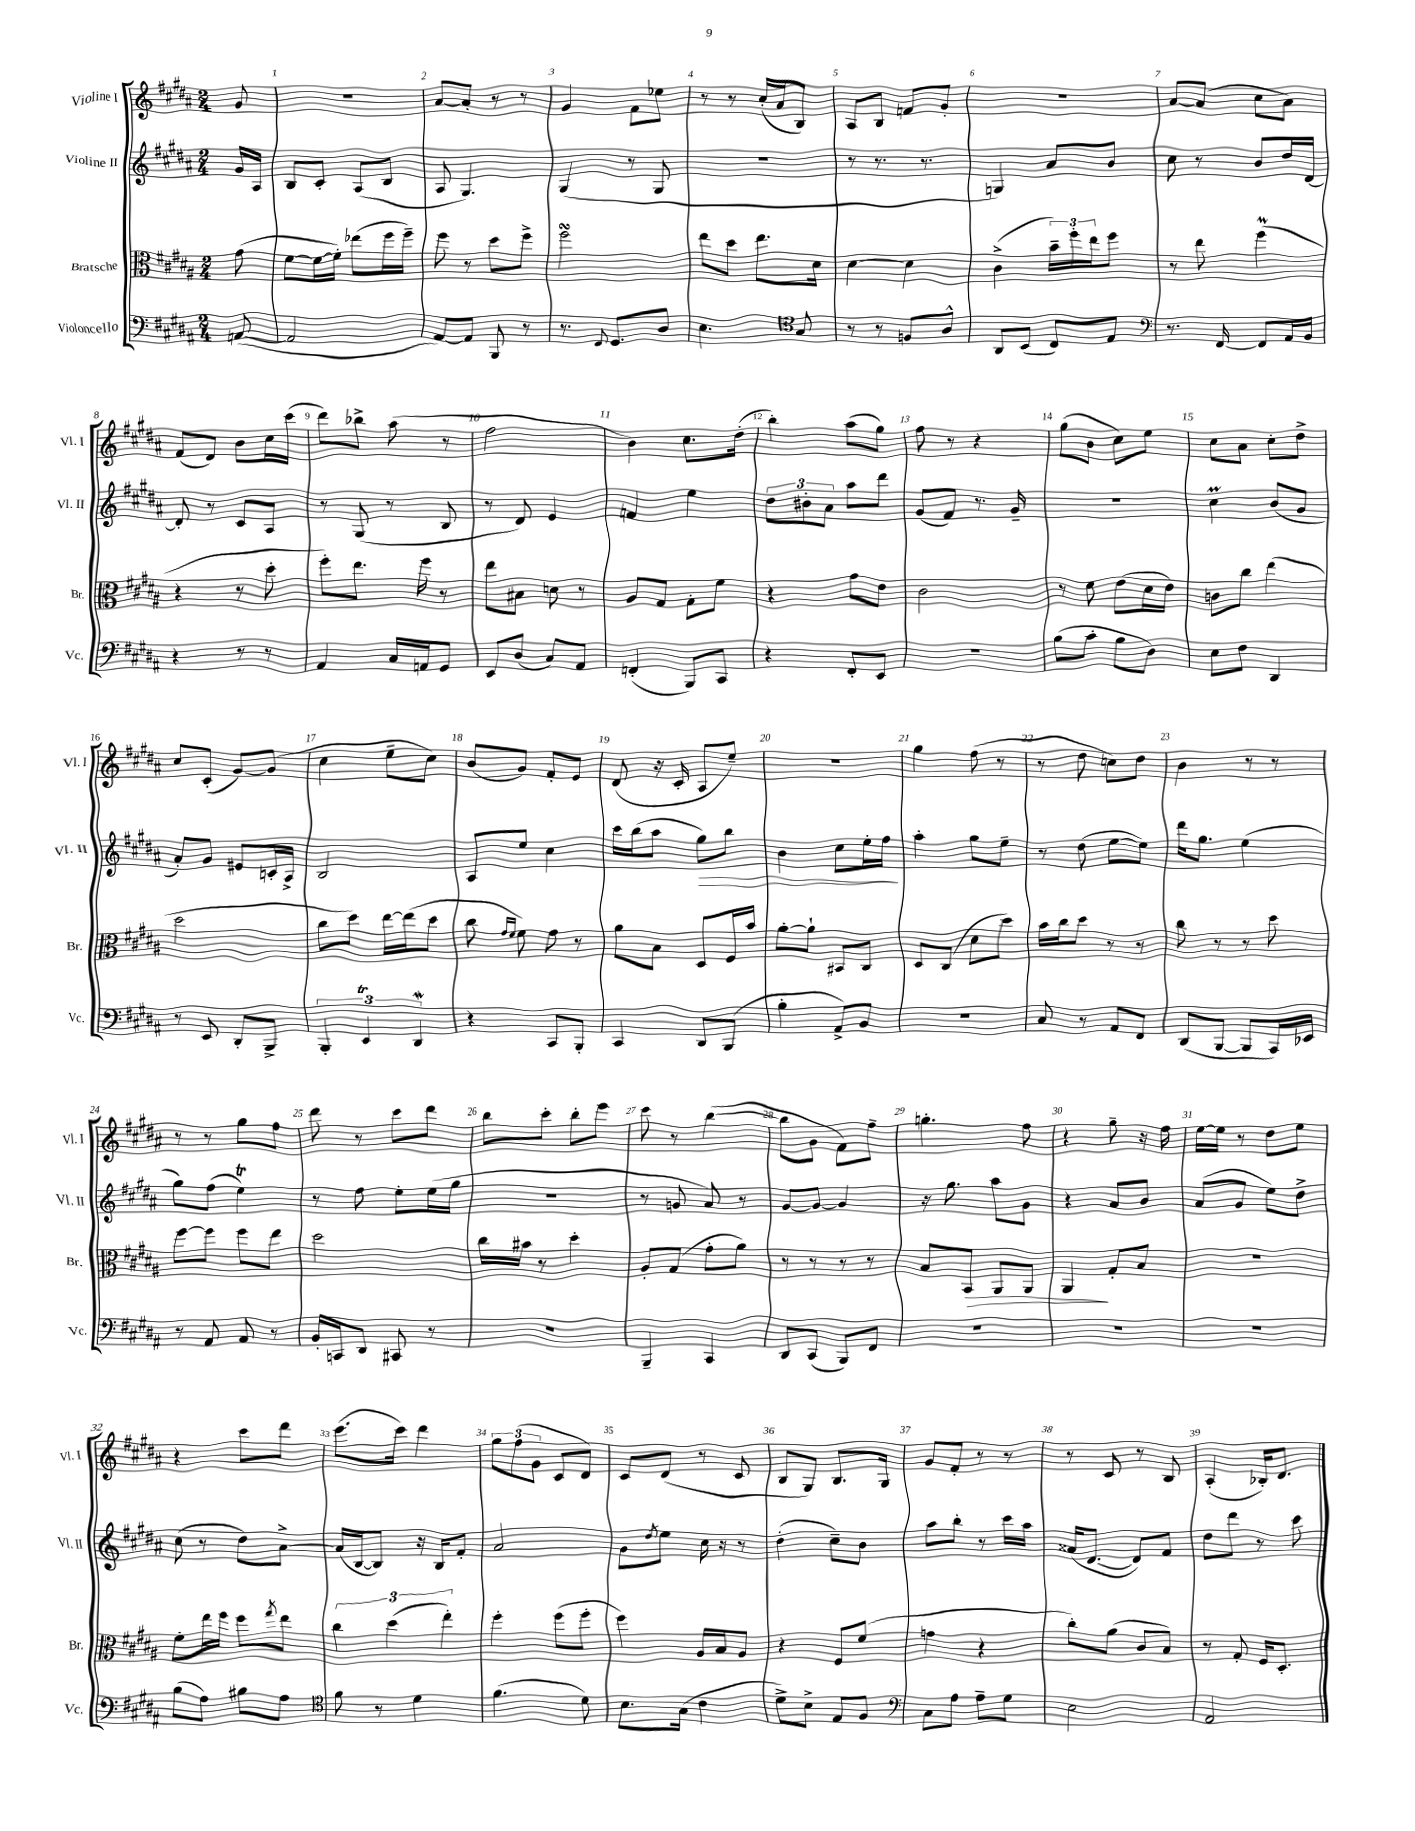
<<
\new StaffGroup <<
\new Staff = "s0" \with { instrumentName = "Violine I" shortInstrumentName = "Vl. I" } {
    \clef treble \key b \major \numericTimeSignature \time 2/4 \partial 8
    gis'8 |
    R2 |
    ais'8~ ais'8-. r8 r8 |
    gis'4 fis'8 ees''8 |
    r8 r8 cis''16-.( ais'16 b8) |
    ais8 b8 f'8 gis'8-. |
    R2 |
    ais'8~ ais'8( cis''8 ais'8) |
    fis'8( dis'8) b'8 cis''16 cis'''16( |
    dis'''8) bes''8-> ais''8( r8 |
    fis''2 |
    b'4) cis''8. dis''16-.( |
    b''4-.) ais''8( gis''8) |
    fis''8 r8 r4 |
    gis''8( b'8 cis''8) e''8 |
    cis''8 ais'8 cis''8-. dis''8-> |
    cis''8 cis'8-.( gis'8~) gis'8( |
    cis''4 e''8-- cis''8) |
    b'8( gis'8) fis'8-. e'8 |
    dis'8( r16 cis'16-. ais8 e''8--) |
    r2 |
    gis''4 fis''8( r8 |
    r8 dis''8 c''8) dis''8 |
    b'4 r8 r8 |
    r8 r8 gis''8 fis''8 |
    dis'''8 r8 cis'''8 dis'''8 |
    b''8 cis'''8-. b''8-. e'''8 |
    cis'''8 r8 b''4~( |
    b''8 gis'8 fis'8) fis''8-- |
    g''4.-. fis''8 |
    r4 gis''8-- r16 fis''16 |
    e''16~ e''16 r8 dis''8 e''8 |
    r4 cis'''8 dis'''8 |
    e'''8.( cis'''16) dis'''4 |
    \tuplet 3/2 { gis''8 fis''8( gis'8 } cis'8 dis'8) |
    cis'8 dis'8( r8 cis'8 |
    b8 gis8) b8. gis16 |
    gis'8 fis'8-. r8 r8 |
    r8 cis'8 r8 b8 |
    ais4-.( bes16-.) dis'8. \bar "|." |
}
\new Staff = "s1" \with { instrumentName = "Violine II" shortInstrumentName = "Vl. II" } {
    \clef treble \key b \major \numericTimeSignature \time 2/4 \partial 8
    gis'16 ais16 |
    b8 cis'8-. ais8( b8 |
    ais8 gis4.) |
    gis4( r8 gis8 |
    r2 |
    r8 r8. r8. |
    g4) ais'8 b'8 |
    cis''8 r8 b'8 dis''16 dis'16~ |
    dis'8-. r8 cis'8 ais8 |
    r8 gis8( r8 b8 |
    r8 dis'8) e'4 |
    f'4 e''4 |
    \tuplet 3/2 { dis''8 bis'8-. ais'8 } ais''8 dis'''8 |
    gis'8( fis'8) r8. gis'16-- |
    R2 |
    cis''4\prall b'8( gis'8 |
    ais'8-.) gis'8 eis'8 c'16-. ais16-> |
    b2 |
    ais8 e''8 cis''4 |
    cis'''16 b''16( ais''8 gis''8\>) b''8 |
    b'4 cis''8 e''16-. fis''16\! |
    ais''4-. gis''8 e''8-- |
    r8 dis''8( e''8~ e''8) |
    dis'''16 gis''8. e''4( |
    gis''8) fis''8( e''4\trill) |
    r8 fis''8 e''8-. e''16( gis''16 |
    r2 |
    r8 g'8 ais'8) r8 |
    gis'8~ gis'8~ gis'4 |
    r16 gis''8. ais''8 gis'8 |
    r4 ais'8 b'8 |
    ais'8( gis'8 e''8) dis''8-> |
    cis''8( r8 dis''8) ais'8~-> |
    ais'16( b16~ b8) r16 b16 fis'8-. |
    ais'2 |
    gis'8 \acciaccatura { dis''8 } e''8 cis''16 r16 r8 |
    dis''4-.( cis''8--) b'8 |
    ais''8 b''8-. r8 cis'''16 ais''16 |
    aisis'16( dis'8.~ dis'8) fis'8 |
    dis''8 dis'''8 r8 cis'''8 \bar "|." |
}
\new Staff = "s2" \with { instrumentName = "Bratsche" shortInstrumentName = "Br." } {
    \clef alto \key b \major \numericTimeSignature \time 2/4 \partial 8
    gis'8( |
    fis'8~ fis'16~ fis'16-.) ees''8( fis''16 fis''16--) |
    fis''8 r8 dis''8 fis''8-> |
    fis''2\turn |
    e''8 dis''8 e''8. dis'16 |
    dis'4~ dis'4 |
    cis'4->( \tuplet 3/2 { b'16--) fis''16-. e''16 } fis''8 |
    r8 e''8 fis''4\prall( |
    r4 r8 dis''8-. |
    fis''8-.) e''8. fis''16 r8 |
    e''8 bis8 d'8 r8 |
    ais8 gis8 gis8-. fis'8 |
    r4 gis'8 e'8 |
    cis'2 |
    r8 fis'8 e'8( dis'16 e'16) |
    c'8 cis''8 e''4( |
    dis''2 |
    cis''8 dis''8) e''16~ e''16( dis''8 |
    cis''8 \grace { gis'16 fis'16 } fis'8) gis'8 r8 |
    ais'8 b8 dis8 fis16 b'16 |
    ais'8~-. ais'8-! bis,8 cis8 |
    dis8 cis8( dis'8 dis''8) |
    b'16 cis''16 dis''8 r8 r8 |
    cis''8 r8 r8 dis''8 |
    fis''8~ fis''8 fis''8 e''8 |
    dis''2 |
    cis''16 bis'16 r8 dis''4-. |
    ais8-. gis8( gis'8-. ais'8) |
    r8 r8 r8 r8 |
    b8 b,8\> ais,8 ais,8 |
    ais,4\! gis8-. b8 |
    r2 |
    fis'8-. e''16 fis''16 fis''8 \acciaccatura { gis''8 } e''8 |
    \tuplet 3/2 { cis''4 dis''4( e''4-.) } |
    fis''4-. fis''8( fis''8-. |
    fis''4) ais16 b16 ais8 |
    r4 fis8 fis'8( |
    g'4 r4 |
    cis''8-.) ais'8( cis'8 b8) |
    r8 gis8-. fis16 dis8.-. \bar "|." |
}
\new Staff = "s3" \with { instrumentName = "Violoncello" shortInstrumentName = "Vc." } {
    \clef bass \key b \major \numericTimeSignature \time 2/4 \partial 8
    a,8~( |
    a,2 |
    ais,8~) ais,8 b,,8 r8 |
    r8. \appoggiatura { fis,8 } gis,8. dis8 |
    e4. \clef tenor gis8 |
    r8 r8 f8 ais8-^ |
    ais,8 b,8( cis8) e8 |
    \clef bass r8. fis,16~ fis,8 ais,16 b,16 |
    r4 r8 r8 |
    ais,4 cis16 a,16 gis,8 |
    e,8 dis8( cis8) ais,8 |
    f,4-.( b,,8) cis,8 |
    r4 fis,8-. e,8 |
    r2 |
    b8( cis'8-. b8 dis8) |
    e8 fis8 dis,4 |
    r8 e,8 dis,8-. b,,8-> |
    \tuplet 3/2 { b,,4-. e,4\trill dis,4\mordent } |
    r4 cis,8 b,,8-. |
    cis,4 dis,8 b,,8( |
    b4-. ais,8->) b,8 |
    R2 |
    cis8 r8 ais,8 fis,8 |
    dis,8( b,,8~ b,,8 cis,16) ees,16 |
    r8 ais,8 ais,8 r8 |
    b,16-. c,16 dis,8 cis,8 r8 |
    R2 |
    b,,4-- cis,4 |
    dis,8 cis,8( b,,8) fis,8 |
    R2 |
    R2 |
    R2 |
    b8( ais8) bis8 ais8 |
    \clef tenor fis'8 r8 dis'4 |
    fis'4.( dis'8) |
    b8. gis16( cis'4 |
    dis'8->) b8-> e8 fis8 |
    \clef bass cis8 ais8 ais8-- gis8 |
    e2 |
    ais,2 \bar "|." |
}
>>
>>
\layout { \context { \Score \override BarNumber.break-visibility = ##(#f #t #t) barNumberVisibility = #all-bar-numbers-visible } }
